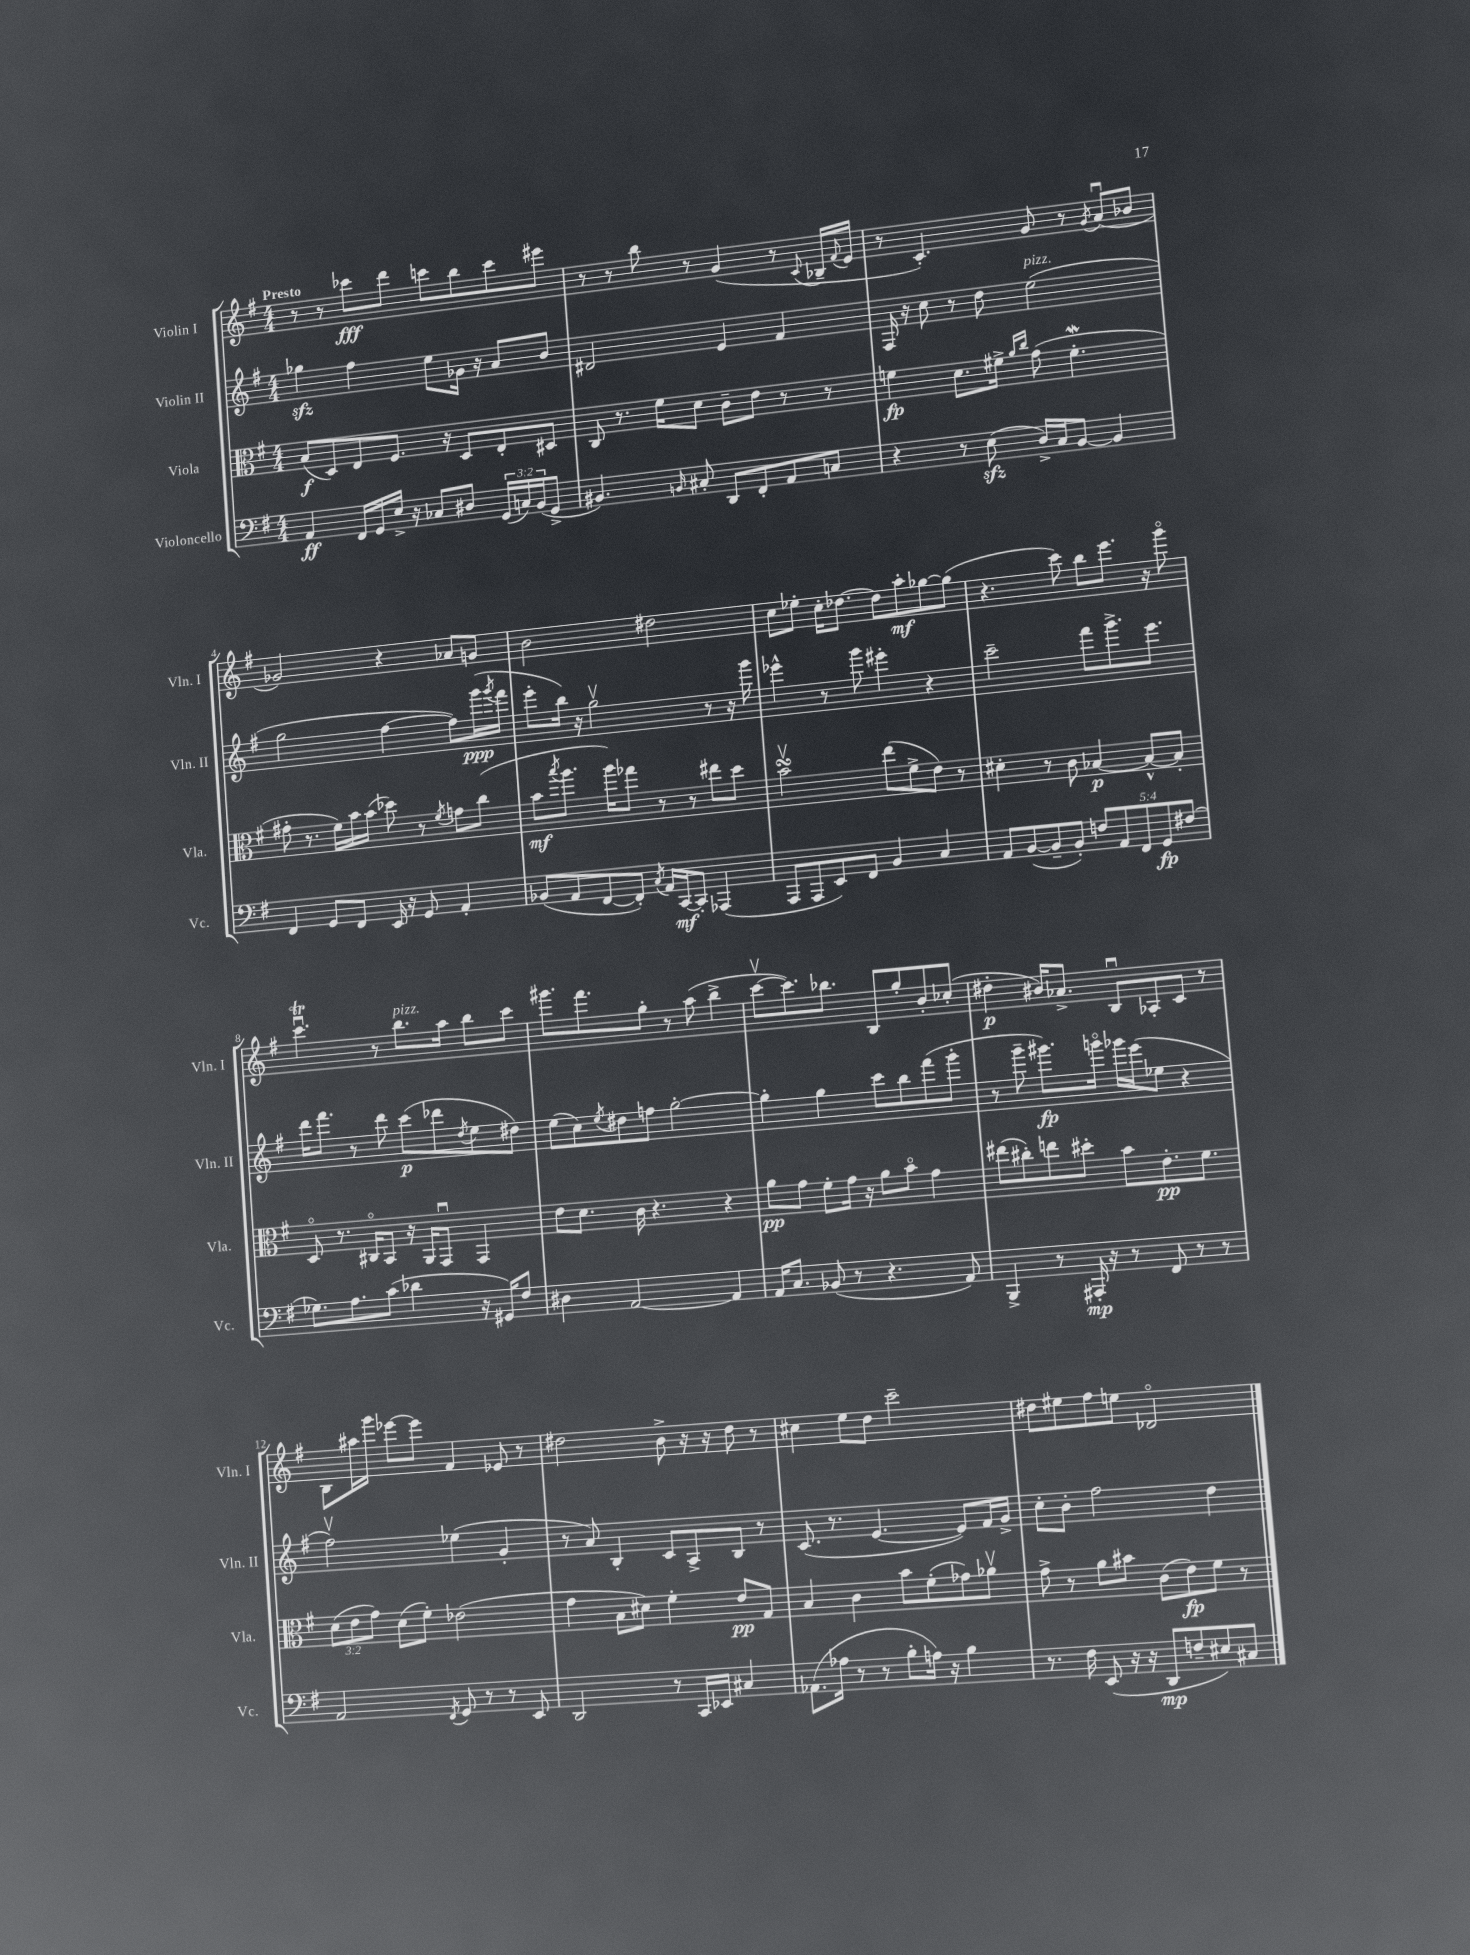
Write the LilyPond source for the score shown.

<<
\new StaffGroup <<
\new Staff = "s0" \with { instrumentName = "Violin I" shortInstrumentName = "Vln. I" } {
    \clef treble \key g \major \numericTimeSignature \time 4/4 \tempo "Presto"
    r8 r8 ces'''8\fff d'''8 c'''8 b''8 c'''8 eis'''8 |
    r8 r8 b''8 r8 g'4( r8 \appoggiatura { c'8 } bes16-- \appoggiatura { fis'8 } e'16 |
    r8 c'4.-.) g'8 r8 \acciaccatura { g'8 } a'8\downbow( bes'8 |
    ges'2) r4 aes'8 g'8 |
    b'2 dis''2 |
    c''8 ees''8-. c''16-. des''8.~ des''8 a''8-.\mf ges''8~ ges''8( |
    r4. c'''8) b''8 e'''8. r16 g'''8\flageolet |
    c'''4.\downbow\trill r8 b''8.^\markup { \italic "pizz." } a''16 b''8 c'''8 |
    gis'''8. fis'''8. g''8-. r8 a''8( b''4-> |
    c'''8~\upbow c'''8.) bes''8. b8 g''8-. b'8-. ces''8-.( |
    dis''4-.\p bis'16) aes'8.-> b8\downbow aes8-. c'8 r8 |
    b8 ais''16 g'''16 ees'''8~ ees'''8 fis'4 ees'8 r8 |
    dis''2 b'8-> r16 r16 dis''8 r8 |
    cis''4 e''8 d''8 c'''2-- |
    dis''8 eis''8 fis''8 e''8 des'2\flageolet \bar "|." |
}
\new Staff = "s1" \with { instrumentName = "Violin II" shortInstrumentName = "Vln. II" } {
    \clef treble \key g \major \numericTimeSignature \time 4/4
    ges''4\sfz fis''4 e''8 ges'16 r16 a'8 b'8 |
    dis'2 e'4 fis'4 |
    fis16 r16 c''8 r8 d''8 e''2^\markup { \italic "pizz." }( |
    g''2 fis''4~ fis''8) g'''16\ppp( \acciaccatura { g'''8 } fis'''16 |
    e'''8-. b''16) r16 g''2\upbow r8 r16 g'''16 |
    ees'''4-^ r8 g'''8 eis'''4-. r4 |
    c'''2-- fis'''8 g'''8.-> e'''8. |
    d'''16 fis'''8. r8 d'''8 c'''8\p( des'''8 \acciaccatura { d''8 } e''8 dis''8) |
    e''8( c''8) \acciaccatura { e''8 } dis''8 f''8 g''2~-. |
    g''4-. g''4 c'''8 b''8 fis'''8( g'''8-. |
    r8 g'''8-- gis'''8.\fp) g'''16\flageolet ges'''16 e'''16( ees''8 r4 |
    fis''2\upbow) ees''4( g'4-. |
    r8 a'8) b4-. c'8 a8-> b8 r8 |
    c'8.( r8. e'4.~ e'8) fis'16 g'16-> |
    c''8-. b'8-. fis''2 d''4 \bar "|." |
}
\new Staff = "s2" \with { instrumentName = "Viola" shortInstrumentName = "Vla." } {
    \clef alto \key g \major \numericTimeSignature \time 4/4 \override Staff.TupletNumber.text = #tuplet-number::calc-fraction-text
    b8\f( d8) e8 fis8. r16 d8 e8-. dis8 |
    c8 r8. fis'16 d'8 c'8-- e'8 r8 r8 |
    f'4\fp d'8. fis'16-> \grace { a'16 c''16 } g'8( fis'4.-.\mordent |
    gis'8-. r8. fis'16) b'16 b'16( des''8) r8 \acciaccatura { fis'8 } g'8 c''8( |
    b'8\mf \acciaccatura { b''8 } a''8. a''16) ges''8 r8 r8 eis''8 d''8 |
    b'2\upbow\turn e''8( fis'8-> e'8) r8 |
    dis'4-. r8 c'8 bes4~\p bes8~-^ bes8-. |
    d8\flageolet r8. cis16\flageolet b,8 r16 a,16 g,8\downbow g,4 |
    e'8 d'8. c'16 r4. r4 |
    a'8\pp g'8 fis'8-. g'16 r16 a'8 b'8\flageolet g'4 |
    eis''8( cis''8-.) e''8 dis''8-. b'8 e'8.-.\pp fis'8. |
    \tuplet 3/2 { d'8( e'8 g'8) } d'8( fis'8-.) ees'2( |
    g'4 b8 dis'8) fis'4-. e'8\pp g8 |
    b4 c'4 b'8 fis'8-.( ges'8) aes'8\upbow |
    g'8-> r8 a'8 bis'8 c'8( e'8\fp) fis'8 r8 \bar "|." |
}
\new Staff = "s3" \with { instrumentName = "Violoncello" shortInstrumentName = "Vc." } {
    \clef bass \key g \major \numericTimeSignature \time 4/4 \override Staff.TupletNumber.text = #tuplet-number::calc-fraction-text
    a,4\ff fis,16 g,16 e16-> r16 ces8 dis8 \tuplet 3/2 { g,16( c16) b,16( } g,8-> |
    bis,4.) \grace { b,16 } cis8-. d,8 fis,8-. a,8 c8 |
    r4 r8 e8\sfz( d16->) c16 b,8~ b,4 |
    fis,4 g,8 fis,8 e,16 r16 g,8 a,4-. |
    bes,8( a,8 fis,8~ fis,8-.) \acciaccatura { c8 } a,16 c,16~\mf c,8-. aes,,4( |
    a,,8 a,,8 e,8) fis,8 b,4 c4 |
    a,8 b,8~( b,8-- b,8-.) \tuplet 5/4 { f8 a,8 fis,8 g,8\fp fis8( } |
    ges8.) a8. c'8( des'4 r16 gis,16) fis8 |
    dis4 a,2~ a,4 |
    a,16 c8. bes,8( r8 r4. a,8) |
    b,,4-> r8 ais,,16-.\mp r16 r8 fis,8 r8 r8 |
    a,2 \acciaccatura { fis,8 } g,8 r8 r8 e,8 |
    d,2 r8 c,16 ees,16 cis4 |
    aes,8.( aes16 r8 r8 b8-. a16) r16 b4 |
    r8. fis16 e,8( r16 r16 d,8\mp f8-- eis8) cis8 \bar "|." |
}
>>
>>
